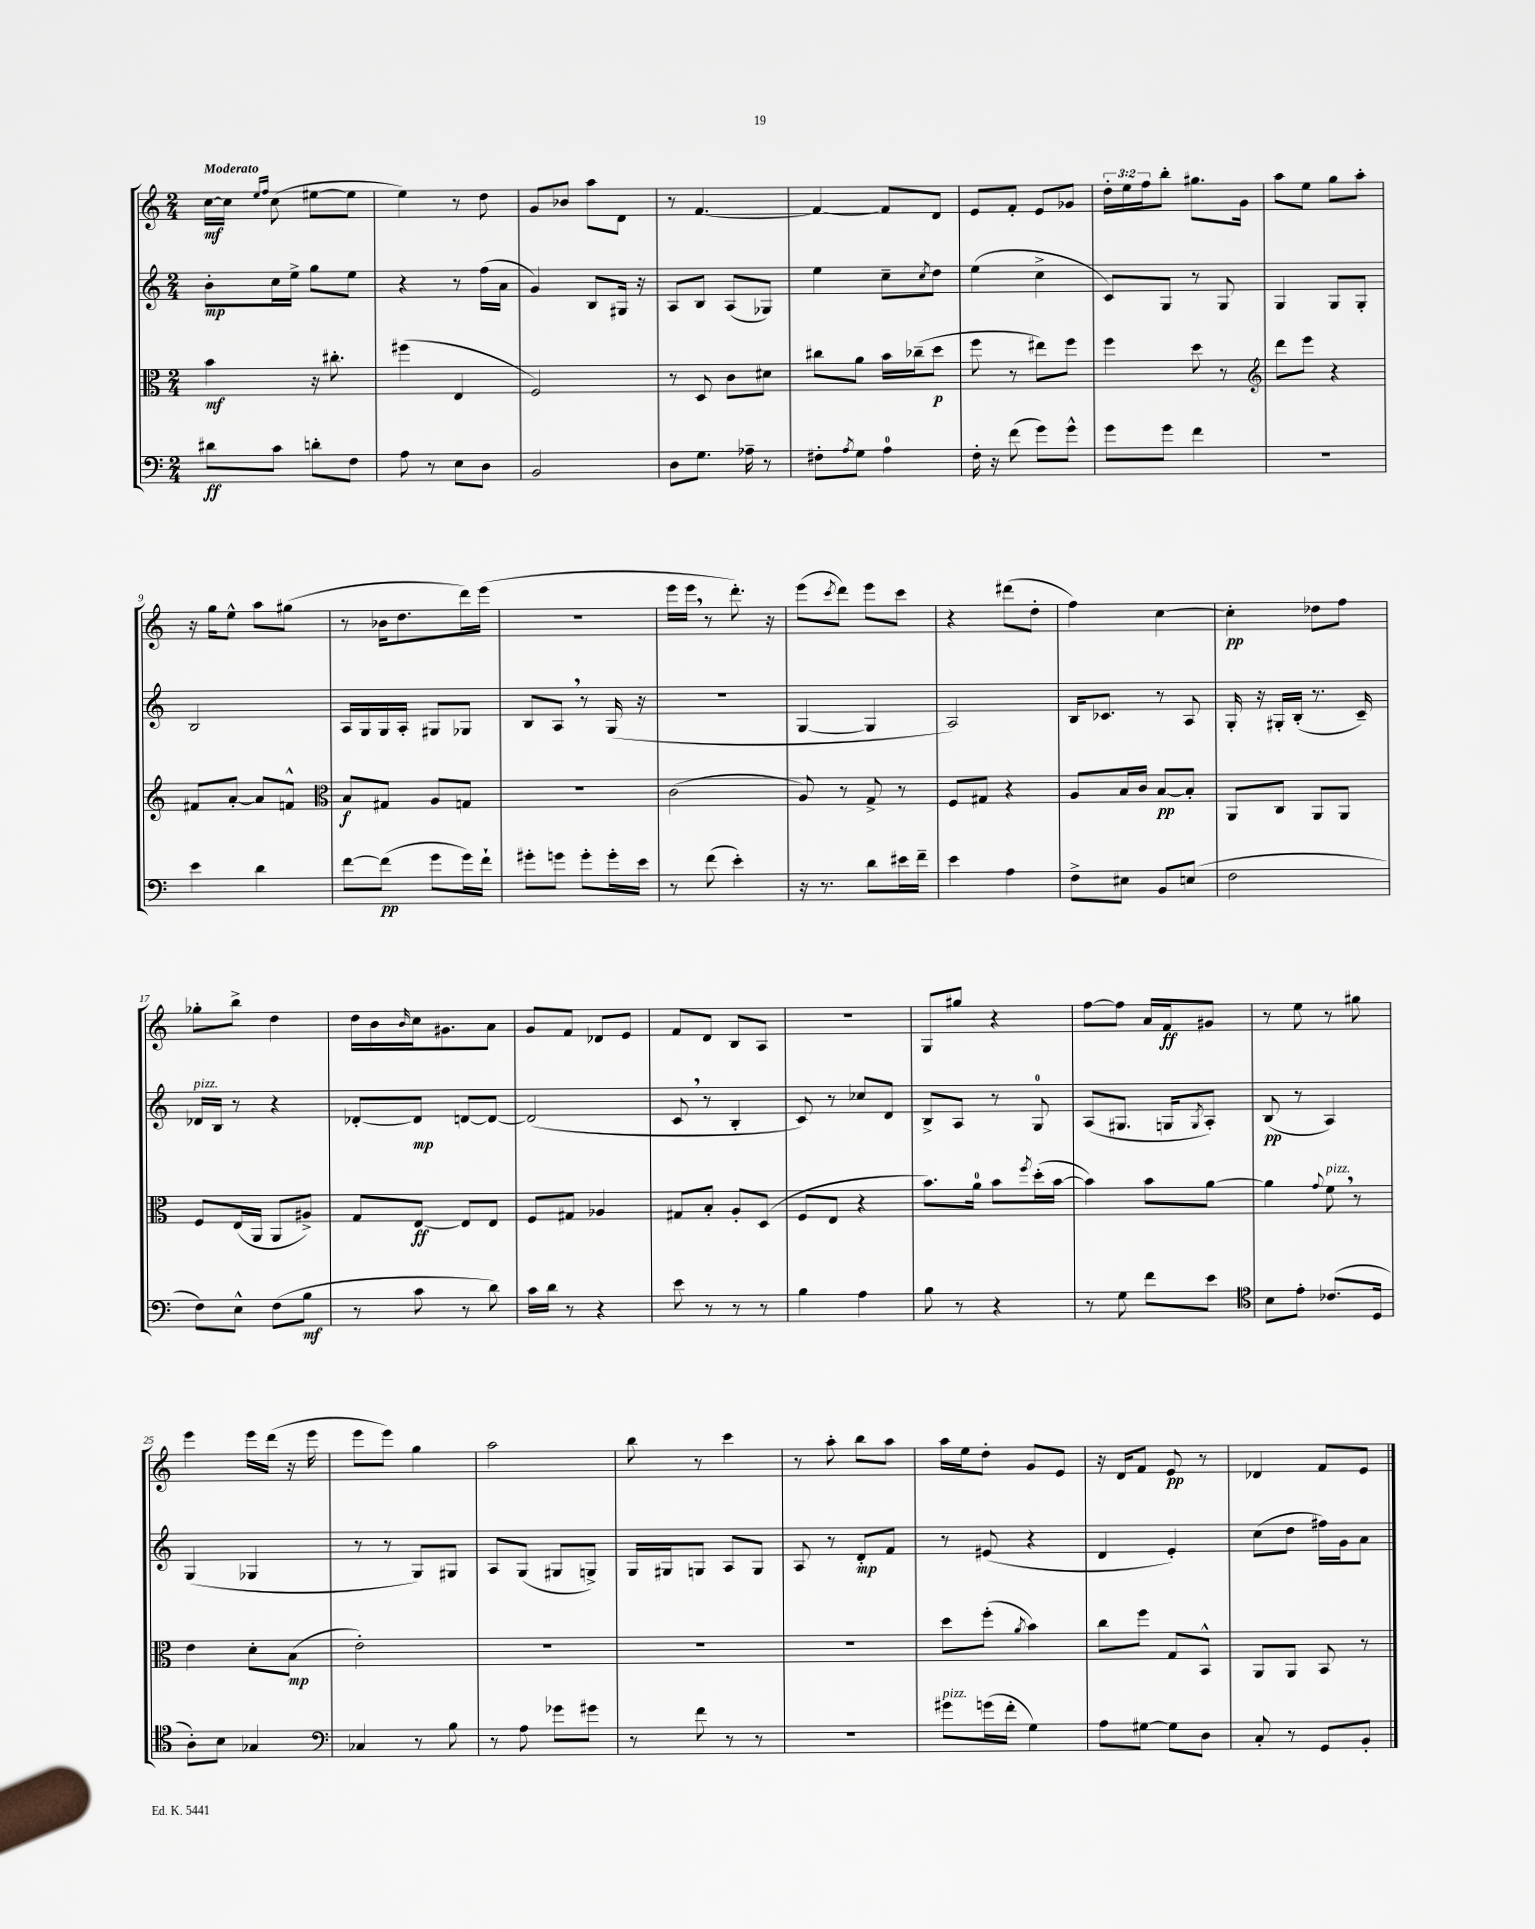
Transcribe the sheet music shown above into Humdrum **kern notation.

**kern	**kern	**kern	**kern
*staff4	*staff3	*staff2	*staff1
*clefF4	*clefC3	*clefG2	*clefG2
*k[]	*k[]	*k[]	*k[]
*M2/4	*M2/4	*M2/4	*M2/4
8d#	4b	8b'	[16cc
.	.	.	16cc]
.	.	.	16qqee
.	.	.	16qqff
8c	.	16cc	(8cc
.	.	16ee^	.
8d'	16r	8gg	[8ee#
.	8.cc#'	.	.
8F	.	8ee	8ee#]
=	=	=	=
8A	(4ff#	4r	4ee)
8r	.	.	.
8E	4E	8r	8r
8D	.	(16ff	8dd
.	.	16a	.
=	=	=	=
2BB	2F)	4g)	8g
.	.	.	8b-
.	.	8B	8aa
.	.	16G#	8d
.	.	16r	.
=	=	=	=
8D	8r	8A	8r
8.G	8D	8B	[4.f
.	8c	(8A	.
16A-~	.	.	.
8r	8d#	8G-)	.
=	=	=	=
8F#'	8cc#	4ee	4f_
8qA	.	.	.
8G	8a	.	.
4A	16b	8cc~	8f]
.	(16cc-~	.	.
.	.	8qcc	.
.	8dd	8dd	8d
=	=	=	=
16F'	8ff	(4ee	8e
16r	.	.	.
(8f	8r	.	8f'
8g)	8ee#)	4cc^	8e
8g^^	8ff	.	8g-
=	=	=	=
8g	4ff	8c)	24dd'
.	.	.	24ee
.	.	.	24ff
8g	.	8G	8bb'
4f	8dd	8r	8.gg#
.	8r	8G	.
.	.	.	16g
=	=	=	=
*	*clefG2	*	*
2r	8ddd	4G	8aa
.	8eee	.	8ee
.	4r	8G	8gg
.	.	8G'	8aa'
=	=	=	=
4e	8f#	2B	16r
.	.	.	16gg
.	[8a'	.	8ee^^
4d	8a]	.	8aa
.	8f^^	.	(8gg#
=	=	=	=
*	*clefC3	*	*
[8f	8B	16A	8r
.	.	16G	.
(8f]	8G#	16G	16b-
.	.	16A'	8.dd
8g	8A	8G#	.
16g)	8G	8G-	16ddd)
16f`	.	.	(16eee
=	=	=	=
8g#'	2r	8B	2r
8g	.	8A	.
8g'	.	8r	.
16g'	.	(16G	.
16e	.	16r	.
=	=	=	=
8r	(2c	2r	16eee
.	.	.	16eee
(8f	.	.	8r
4e')	.	.	8.ddd')
.	.	.	16r
=	=	=	=
16r	8A)	[4G	(8eee
8.r	.	.	.
.	.	.	8qccc
.	8r	.	8ddd)
8d	8G^	4G]	8eee
16e#	8r	.	8ccc
16f~	.	.	.
=	=	=	=
4e	8F	2A)	4r
.	8G#	.	.
4A	4r	.	(8ddd#
.	.	.	8dd'
=	=	=	=
8F^	8A	16B	4ff)
.	.	8.c-	.
8E#	16B	.	.
.	16c	.	.
8BB	[8B	8r	[4cc
(8E	8B']	8A	.
=	=	=	=
2F	8AA	16G'	4cc']
.	.	16r	.
.	8C	16G#'	.
.	.	(16B'	.
.	8AA	8.r	8dd-
.	8AA	.	8ff
.	.	16c~)	.
=	=	=	=
8F)	8F	16d-	8gg-'
.	.	16B	.
8E^^	(16E	8r	8bb^
.	16AA	.	.
(8F	8AA	4r	4dd
8B	8A#^)	.	.
=	=	=	=
8r	8G	[8d-'	16dd
.	.	.	16b
.	.	.	16qqb
8c	[8E	8d-]	16cc
.	.	.	8.g#
8r	8E]	[8d	.
8d)	8E	8d_	8a
=	=	=	=
16c	8F	(2d]	8g
16d	.	.	.
8r	8G#	.	8f
4r	4A-	.	8d-
.	.	.	8e
=	=	=	=
8e	8G#	8c	8f
8r	8B'	8r	8d
8r	8A'	4B'	8B
8r	(8D	.	8A
=	=	=	=
4B	8F	8c)	2r
.	8E	8r	.
4A	4r	8cc-	.
.	.	8d	.
=	=	=	=
8B	8.b)	8B^	8G
8r	.	8A	8gg#
.	16a	.	.
4r	8b	8r	4r
.	8qff	.	.
.	(16dd'	8G	.
.	[16b	.	.
=	=	=	=
8r	4b])	(8A	[8ff
8G	.	8.G#	8ff]
8f	8b	.	16a
.	.	16G	16f
.	.	8qG	.
8e	[8a	8A')	8g#
=	=	=	=
*clefC4	*	*	*
8B	4a]	(8B	8r
8e'	.	8r	8ee
.	8qqg	.	.
(8.c-	8f	4A)	8r
.	8r	.	8gg#
16D	.	.	.
=	=	=	=
8A')	4e	(4G	4eee
8B	.	.	.
4G-	8d'	4G-	16eee
.	.	.	(16ddd
.	(8B	.	16r
.	.	.	16eee
=	=	=	=
*clefF4	*	*	*
4C-	2e')	8r	8eee
.	.	8r	8eee)
8r	.	8G)	4gg
8B	.	8G#	.
=	=	=	=
8r	2r	8A	2aa
8A	.	(8G	.
8g-	.	8G#	.
8g#	.	8G^)	.
=	=	=	=
8r	2r	16G	8bb
.	.	16G#	.
8f	.	8G	8r
8r	.	8A	4ccc
8r	.	8G	.
=	=	=	=
2r	2r	8A	8r
.	.	8r	8aa'
.	.	8d'	8bb
.	.	8f	8aa
=	=	=	=
8g#	8dd	8r	16aa
.	.	.	16ee
(16g	(8ff'	(8e#	8dd'
16f'	.	.	.
.	8qa	.	.
4G)	4b)	4r	8g
.	.	.	8e
=	=	=	=
8A	8cc	4d	16r
.	.	.	16d
[8G#	8ff	.	8f
8G#]	8G	4e')	8e
8D	8BB^^	.	8r
=	=	=	=
8C'	8AA	(8cc	4d-
8r	8AA	8dd	.
8GG	8BB	16ff#)	8f
.	.	16g	.
8BB'	8r	8a	8e
==	==	==	==
*-	*-	*-	*-
